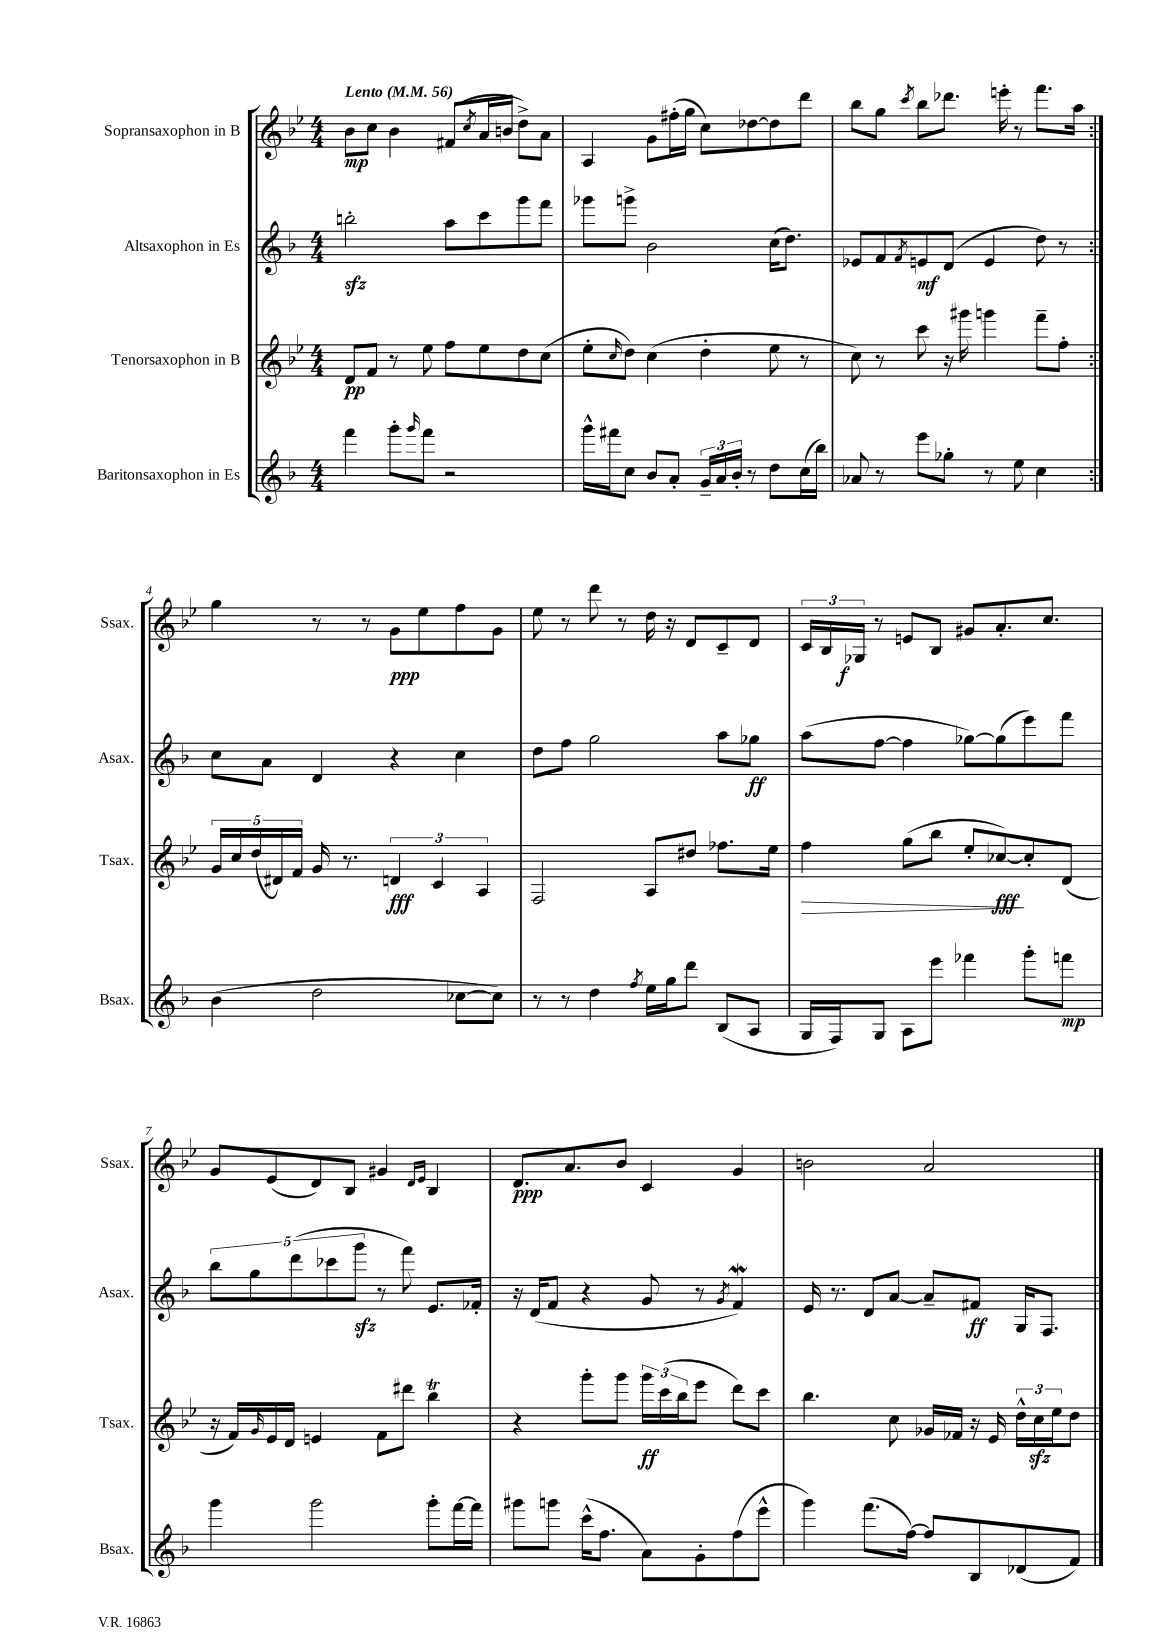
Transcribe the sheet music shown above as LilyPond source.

<<
\new StaffGroup <<
\new Staff = "s0" \with { instrumentName = "Sopransaxophon in B" shortInstrumentName = "Ssax." } {
    \clef treble \key bes \major \numericTimeSignature \time 4/4 \tempo "Lento" 4 = 56
    \repeat volta 2 { bes'8\mp c''8 bes'4 fis'8( \acciaccatura { c''8 } a'16 b'16 d''8->) a'8 |
    a4 g'8 fis''16-.( g''16 c''8) des''8~ des''8 d'''8 |
    bes''8 g''8 \acciaccatura { c'''8 } bes''8 des'''8. e'''16-. r8 f'''8. a''16 | }
    g''4 r8 r8 g'8\ppp ees''8 f''8 g'8 |
    ees''8 r8 d'''8 r8 d''16 r16 d'8 c'8-- d'8 |
    \tuplet 3/2 { c'16 bes16 ges16\f } r8 e'8 bes8 gis'8 a'8.-. c''8. |
    g'8 ees'8( d'8) bes8 gis'4 \grace { d'16 ees'16 } bes4 |
    d'8.\ppp a'8. bes'8 c'4 g'4 |
    b'2 a'2 \bar "|." |
}
\new Staff = "s1" \with { instrumentName = "Altsaxophon in Es" shortInstrumentName = "Asax." } {
    \clef treble \key f \major \numericTimeSignature \time 4/4
    \repeat volta 2 { b''2-.\sfz a''8 c'''8 g'''8 f'''8 |
    ges'''8 g'''8-> bes'2 c''16( d''8.) |
    ees'8 f'8 \acciaccatura { f'8 } e'8\mf d'8( e'4 d''8) r8 | }
    c''8 a'8 d'4 r4 c''4 |
    d''8 f''8 g''2 a''8 ges''8\ff |
    a''8( f''8~ f''4 ges''8~) ges''8( e'''8) f'''8 |
    \tuplet 5/4 { bes''8 g''8 d'''8( ces'''8 g'''8\sfz } r8 f'''8) e'8. fes'16-. |
    r16 d'16( f'8 r4 g'8 r8 \acciaccatura { g'8 } f'4\mordent) |
    e'16 r8. d'8 a'8~ a'8-- fis'8\ff g16 f8. \bar "|." |
}
\new Staff = "s2" \with { instrumentName = "Tenorsaxophon in B" shortInstrumentName = "Tsax." } {
    \clef treble \key bes \major \numericTimeSignature \time 4/4
    \repeat volta 2 { d'8\pp f'8 r8 ees''8 f''8 ees''8 d''8 c''8( |
    ees''8-. \grace { c''16 } d''8) c''4( d''4-. ees''8 r8 |
    c''8) r8 c'''8 r16 gis'''16 g'''4 f'''8-- f''8-. | }
    \tuplet 5/4 { g'16 c''16 d''16( dis'16) f'16 } g'16 r8. \tuplet 3/2 { d'4\fff c'4 a4 } |
    f2 a8 dis''8 fes''8. ees''16 |
    f''4\> g''8( bes''8 ees''8-. ces''8~\fff\!) ces''8-. d'8( |
    r16 f'16) \grace { g'16 } ees'16 d'16 e'4 f'8 dis'''8 bes''4\trill |
    r4 g'''8-. g'''8 \tuplet 3/2 { g'''16\ff c'''16( bes''16 } ees'''8 d'''8) c'''8 |
    bes''4. c''8 ges'16 fes'16 r16 ees'16 \tuplet 3/2 { d''16-^ c''16\sfz ees''16 } d''8 \bar "|." |
}
\new Staff = "s3" \with { instrumentName = "Baritonsaxophon in Es" shortInstrumentName = "Bsax." } {
    \clef treble \key f \major \numericTimeSignature \time 4/4
    \repeat volta 2 { f'''4 g'''8-. \grace { g'''16 } f'''8 r2 |
    g'''16-^ fis'''16 c''8 bes'8 a'8-. \tuplet 3/2 { g'16-- a'16 bes'16-. } r8 d''8 c''16( bes''16) |
    aes'8 r8 e'''8 ges''8-. r8 e''8 c''4 | }
    bes'4( d''2 ces''8~ ces''8) |
    r8 r8 d''4 \acciaccatura { f''8 } e''16 g''16 d'''8 bes8( a8 |
    g16 f16) g8 a8 e'''8 fes'''4 g'''8-. f'''8\mp |
    g'''4 g'''2 g'''8-. f'''16~ f'''16 |
    gis'''8 g'''8 c'''16-^( f''8. a'8) g'8-. f''8( e'''8-^ |
    g'''4) f'''8.( f''16~) f''8 bes8 des'8( f'8) \bar "|." |
}
>>
>>
